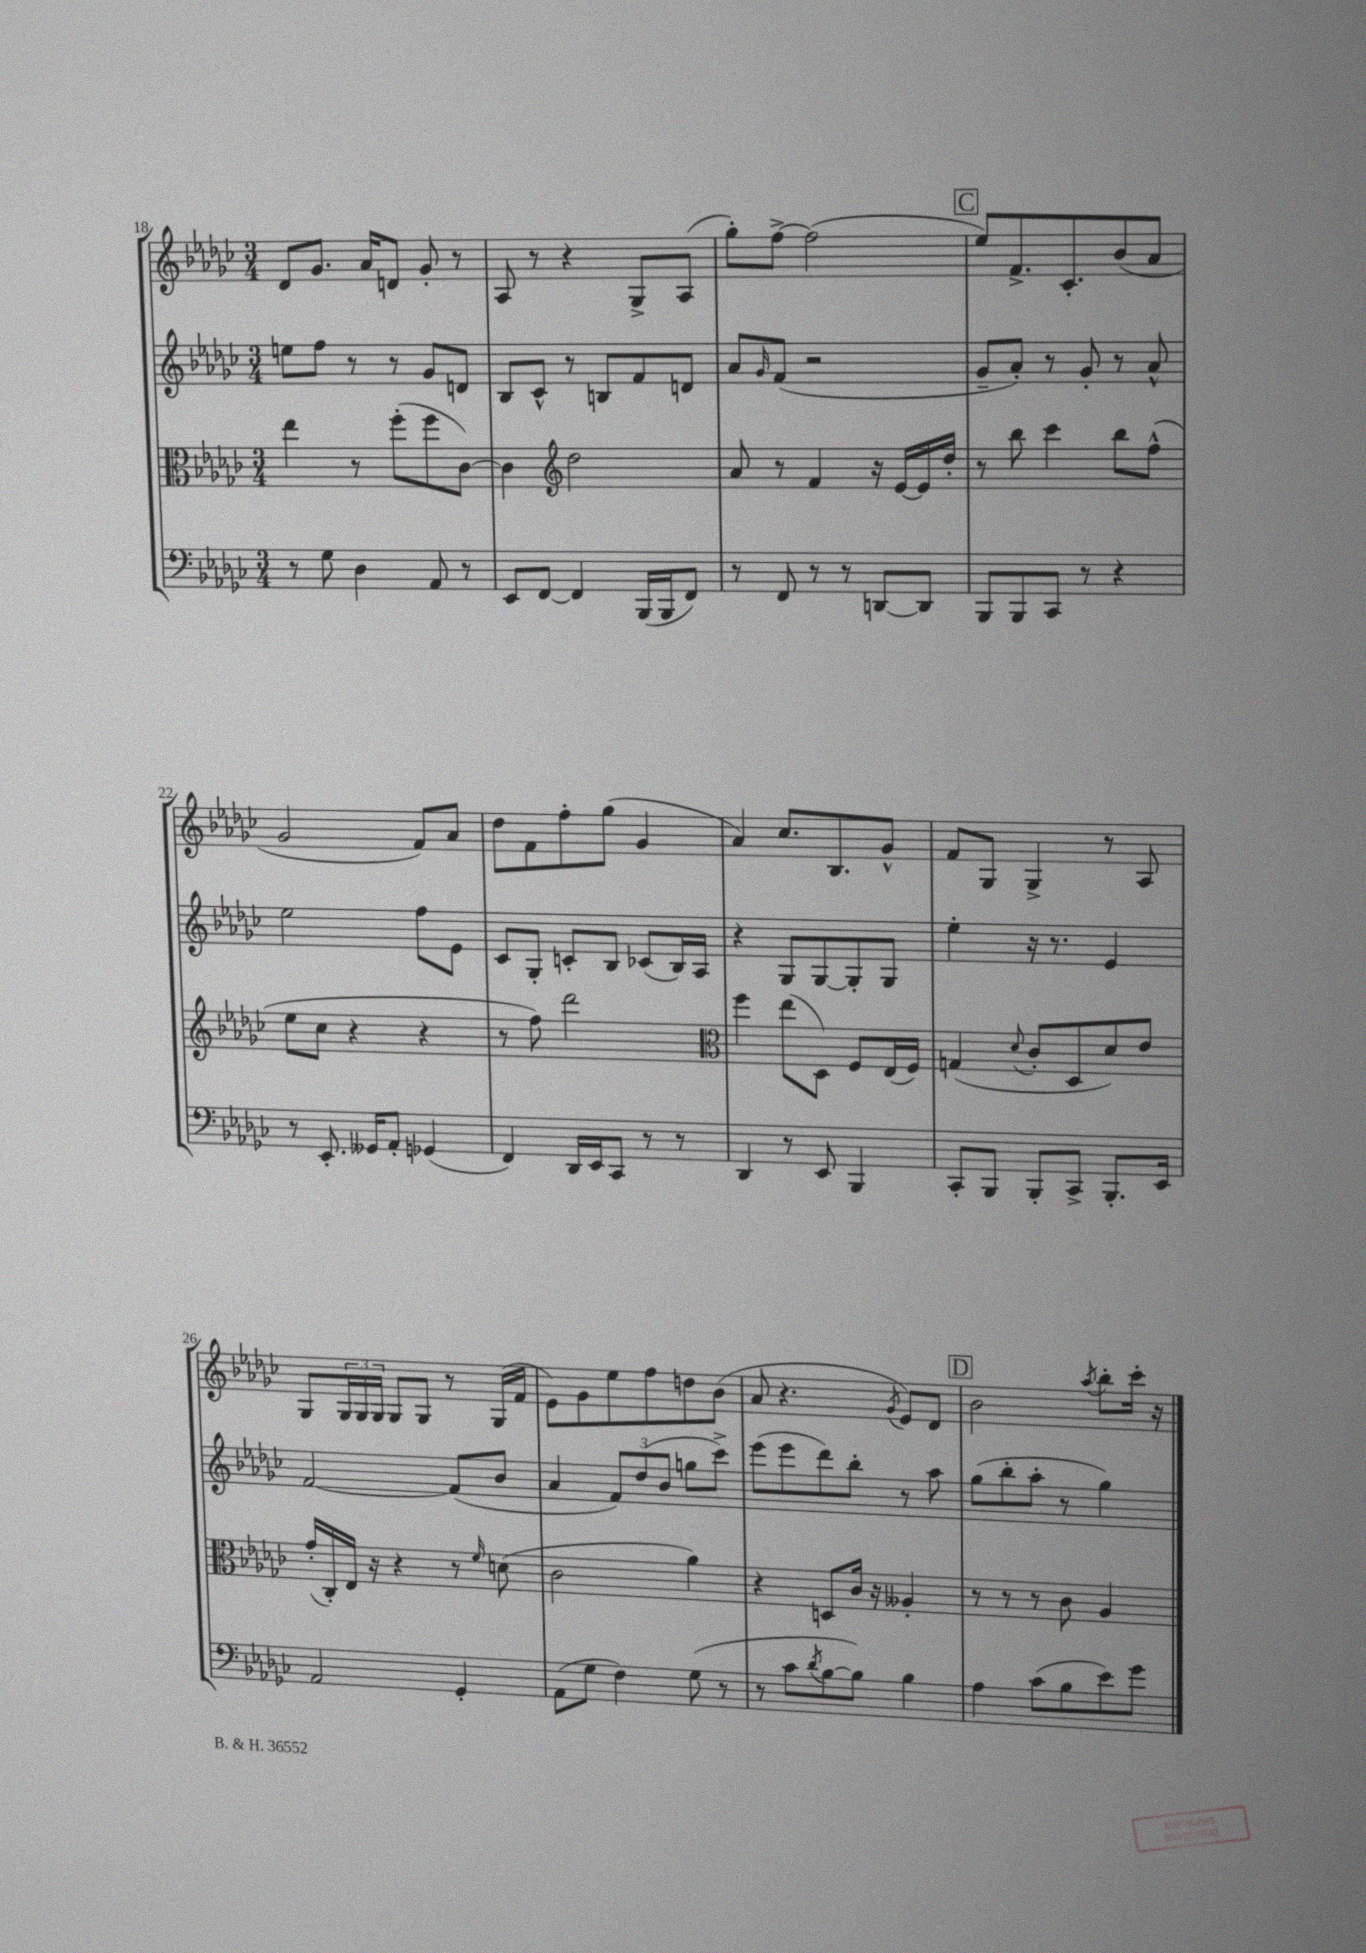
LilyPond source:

<<
\new StaffGroup <<
\new Staff = "s0" {
    \clef treble \key ges \major \numericTimeSignature \time 3/4
    des'8 ges'8. aes'16 d'8 ges'8-. r8 |
    aes8 r8 r4 ges8-> aes8( |
    ges''8-.) f''8~-> f''2( |
    \mark \markup { \box "C" } ees''8) f'8.-> ces'8.-. bes'8( aes'8 |
    ges'2 f'8) aes'8 |
    des''8 f'8 f''8-. ges''8( ges'4 |
    aes'4) ces''8. bes8. ges'8-^ |
    f'8 ges8 ges4-> r8 aes8 |
    ges8 \tuplet 3/2 { ges16 ges16 ges16 } ges8 ges8 r8 ges16( f'16 |
    ees'8) ges'8 ees''8 f''8 d''8 bes'8( |
    aes'8 r4. \acciaccatura { ges'8 } ees'8) des'8 |
    \mark \markup { \box "D" } bes'2 \acciaccatura { aes''8 } bes''8-. ces'''16-. r16 \bar "|." |
}
\new Staff = "s1" {
    \clef treble \key ges \major \numericTimeSignature \time 3/4
    e''8 f''8 r8 r8 ges'8 d'8 |
    bes8 ces'8-^ r8 b8 f'8 d'8 |
    aes'8 \grace { ges'16 } f'8( r2 |
    \mark \markup { \box "C" } ges'8-- aes'8-.) r8 ges'8-. r8 aes'8-^ |
    ees''2 f''8 ees'8 |
    ces'8 ges8-. c'8-. bes8 ces'8( bes16) aes16 |
    r4 ges8 ges8~ ges8-. ges8 |
    ees''4-. r16 r8. ees'4 |
    f'2~ f'8( bes'8 |
    aes'4 \tuplet 3/2 { f'8) des''8( bes'8 } g''8 ces'''8->) |
    ees'''8( ees'''8 des'''8) bes''8-. r8 aes''8 |
    \mark \markup { \box "D" } ges''8( bes''8-. aes''8-. r8 ges''4) \bar "|." |
}
\new Staff = "s2" {
    \clef alto \key ges \major \numericTimeSignature \time 3/4
    ees''4 r8 f''8-.( f''8 ces'8~) |
    ces'4 \clef treble des''2 |
    aes'8 r8 f'4 r16 ees'16~ ees'16 des''16-. |
    \mark \markup { \box "C" } r8 bes''8 ces'''4 bes''8 f''8-^( |
    ees''8 ces''8 r4 r4 |
    r8 f''8) des'''2 |
    \clef alto f''4 ees''8( des8) f8 ees16( f16) |
    g4( \appoggiatura { des'8 } ces'8-. des8 des'8) ees'8 |
    ges'16-.( ces16-.) ees16 r16 r4 r8 \grace { f'16 } d'8( |
    ces'2 aes'4) |
    r4 d8 ces'16 r16 aeses4-. |
    \mark \markup { \box "D" } r8 r8 r8 ces'8 aes4 \bar "|." |
}
\new Staff = "s3" {
    \clef bass \key ges \major \numericTimeSignature \time 3/4
    r8 ges8 des4 aes,8 r8 |
    ees,8 f,8~ f,4 bes,,16( bes,,16 f,8) |
    r8 f,8 r8 r8 d,8~ d,8 |
    \mark \markup { \box "C" } bes,,8 bes,,8 ces,8 r8 r4 |
    r8 ees,8.-. geses,16 aes,8-. ges,4( |
    f,4) des,16 ees,16 ces,8 r8 r8 |
    des,4 r8 ees,8 bes,,4 |
    ces,8-. bes,,8 bes,,8-. ces,8-> bes,,8.-. ees,16 |
    aes,2 ges,4-. |
    aes,8( ges8 f4) ges8( r8 |
    r8 ces'8 \acciaccatura { des'8 } bes8~ bes8) bes4 |
    \mark \markup { \box "D" } aes4 ces'8( bes8 ees'8) ges'8 \bar "|." |
}
>>
>>
\layout { \context { \Score currentBarNumber = #18 } }
